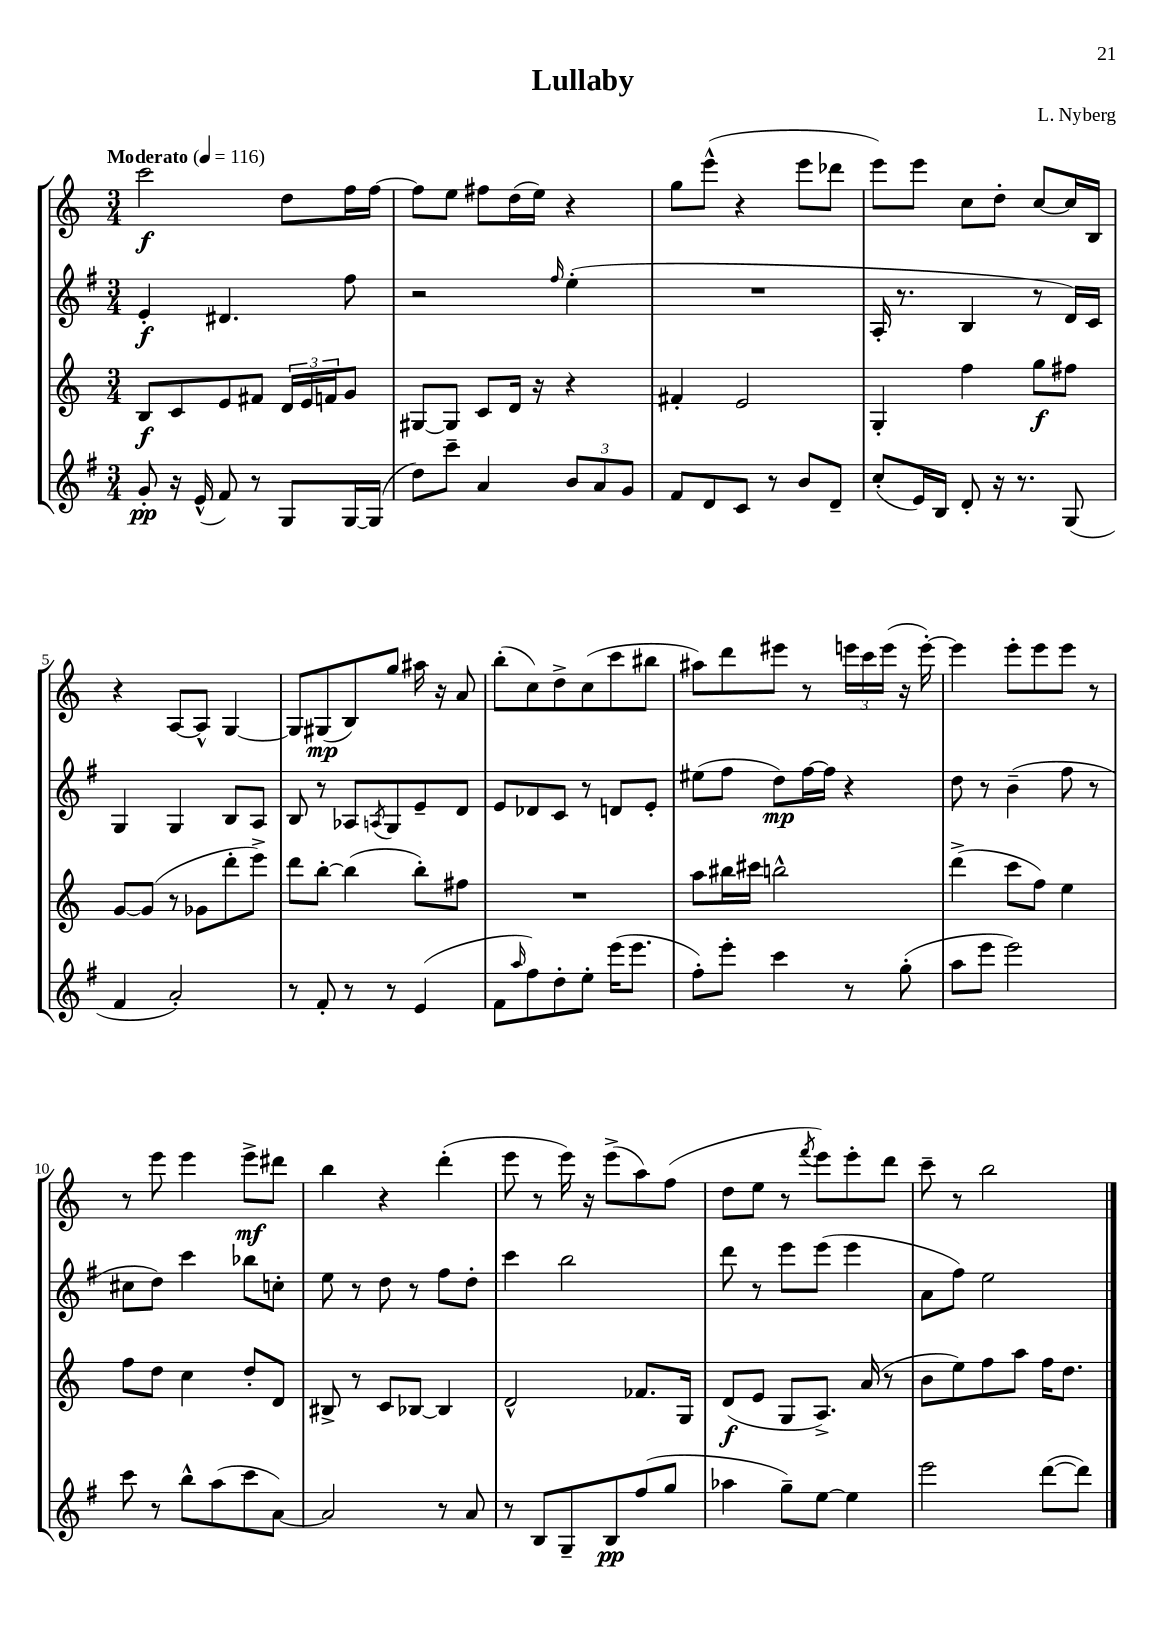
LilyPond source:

\header { title = "Lullaby" composer = "L. Nyberg" }
<<
\new StaffGroup <<
\new Staff = "s0" {
    \clef treble \key c \major \numericTimeSignature \time 3/4 \tempo "Moderato" 4 = 116
    c'''2\f d''8 f''16 f''16~ |
    f''8 e''8 fis''8 d''16( e''16) r4 |
    g''8 e'''8-^( r4 e'''8 des'''8 |
    e'''8) e'''8 c''8 d''8-. c''8~ c''16 b16 |
    r4 a8~ a8-^ g4~ |
    g8 gis8\mp( b8) g''8 ais''16 r16 a'8 |
    b''8-.( c''8) d''8-> c''8( c'''8 bis''8 |
    ais''8) d'''8 eis'''8 r8 \tuplet 3/2 { e'''16 c'''16 e'''16( } r16 e'''16~-.) |
    e'''4 e'''8-. e'''8 e'''8 r8 |
    r8 e'''8 e'''4 e'''8->\mf dis'''8 |
    b''4 r4 d'''4-.( |
    e'''8 r8 e'''16) r16 e'''8->( a''8) f''8( |
    d''8 e''8 r8 \acciaccatura { f'''8 } e'''8) e'''8-. d'''8 |
    c'''8-- r8 b''2 \bar "|." |
}
\new Staff = "s1" {
    \clef treble \key g \major \numericTimeSignature \time 3/4
    e'4-.\f dis'4. fis''8 |
    r2 \grace { fis''16 } e''4-.( |
    R2. |
    a16-. r8. b4 r8 d'16) c'16 |
    g4 g4 b8 a8 |
    b8 r8 aes8 \acciaccatura { a8 } g8 e'8-- d'8 |
    e'8 des'8 c'8 r8 d'8 e'8-. |
    eis''8( fis''8 d''8\mp) fis''16~ fis''16 r4 |
    d''8 r8 b'4--( fis''8 r8 |
    cis''8 d''8) c'''4 bes''8 c''8-. |
    e''8 r8 d''8 r8 fis''8 d''8-. |
    c'''4 b''2 |
    d'''8 r8 e'''8 e'''8( e'''4 |
    a'8 fis''8) e''2 \bar "|." |
}
\new Staff = "s2" {
    \clef treble \key c \major \numericTimeSignature \time 3/4
    b8\f c'8 e'8 fis'8 \tuplet 3/2 { d'16 e'16 f'16 } g'8 |
    gis8~ gis8 c'8 d'16 r16 r4 |
    fis'4-. e'2 |
    g4-. f''4 g''8\f fis''8 |
    g'8~ g'8( r8 ges'8 d'''8-. e'''8->) |
    d'''8 b''8~-. b''4( b''8-.) fis''8 |
    R2. |
    a''8 bis''16 cis'''16 b''2-^ |
    d'''4->( c'''8 f''8) e''4 |
    f''8 d''8 c''4 d''8-. d'8 |
    bis8-> r8 c'8 bes8~ bes4 |
    d'2-^ fes'8. g16 |
    d'8\f( e'8 g8 a8.->) a'16( r8 |
    b'8 e''8) f''8 a''8 f''16 d''8. \bar "|." |
}
\new Staff = "s3" {
    \clef treble \key g \major \numericTimeSignature \time 3/4
    g'8-.\pp r16 e'16-^( fis'8) r8 g8 g16~ g16( |
    d''8) c'''8-- a'4 \tuplet 3/2 { b'8 a'8 g'8 } |
    fis'8 d'8 c'8 r8 b'8 d'8-- |
    c''8-.( e'16) b16 d'8-. r16 r8. g8( |
    fis'4 a'2-.) |
    r8 fis'8-. r8 r8 e'4( |
    fis'8 \grace { a''16 } fis''8) d''8-. e''8-. e'''16( e'''8. |
    fis''8-.) e'''8-. c'''4 r8 g''8-.( |
    a''8 e'''8 e'''2) |
    c'''8 r8 b''8-^ a''8( c'''8 a'8~) |
    a'2 r8 a'8 |
    r8 b8 g8-- b8\pp fis''8( g''8 |
    aes''4 g''8--) e''8~ e''4 |
    e'''2 d'''8~( d'''8) \bar "|." |
}
>>
>>
